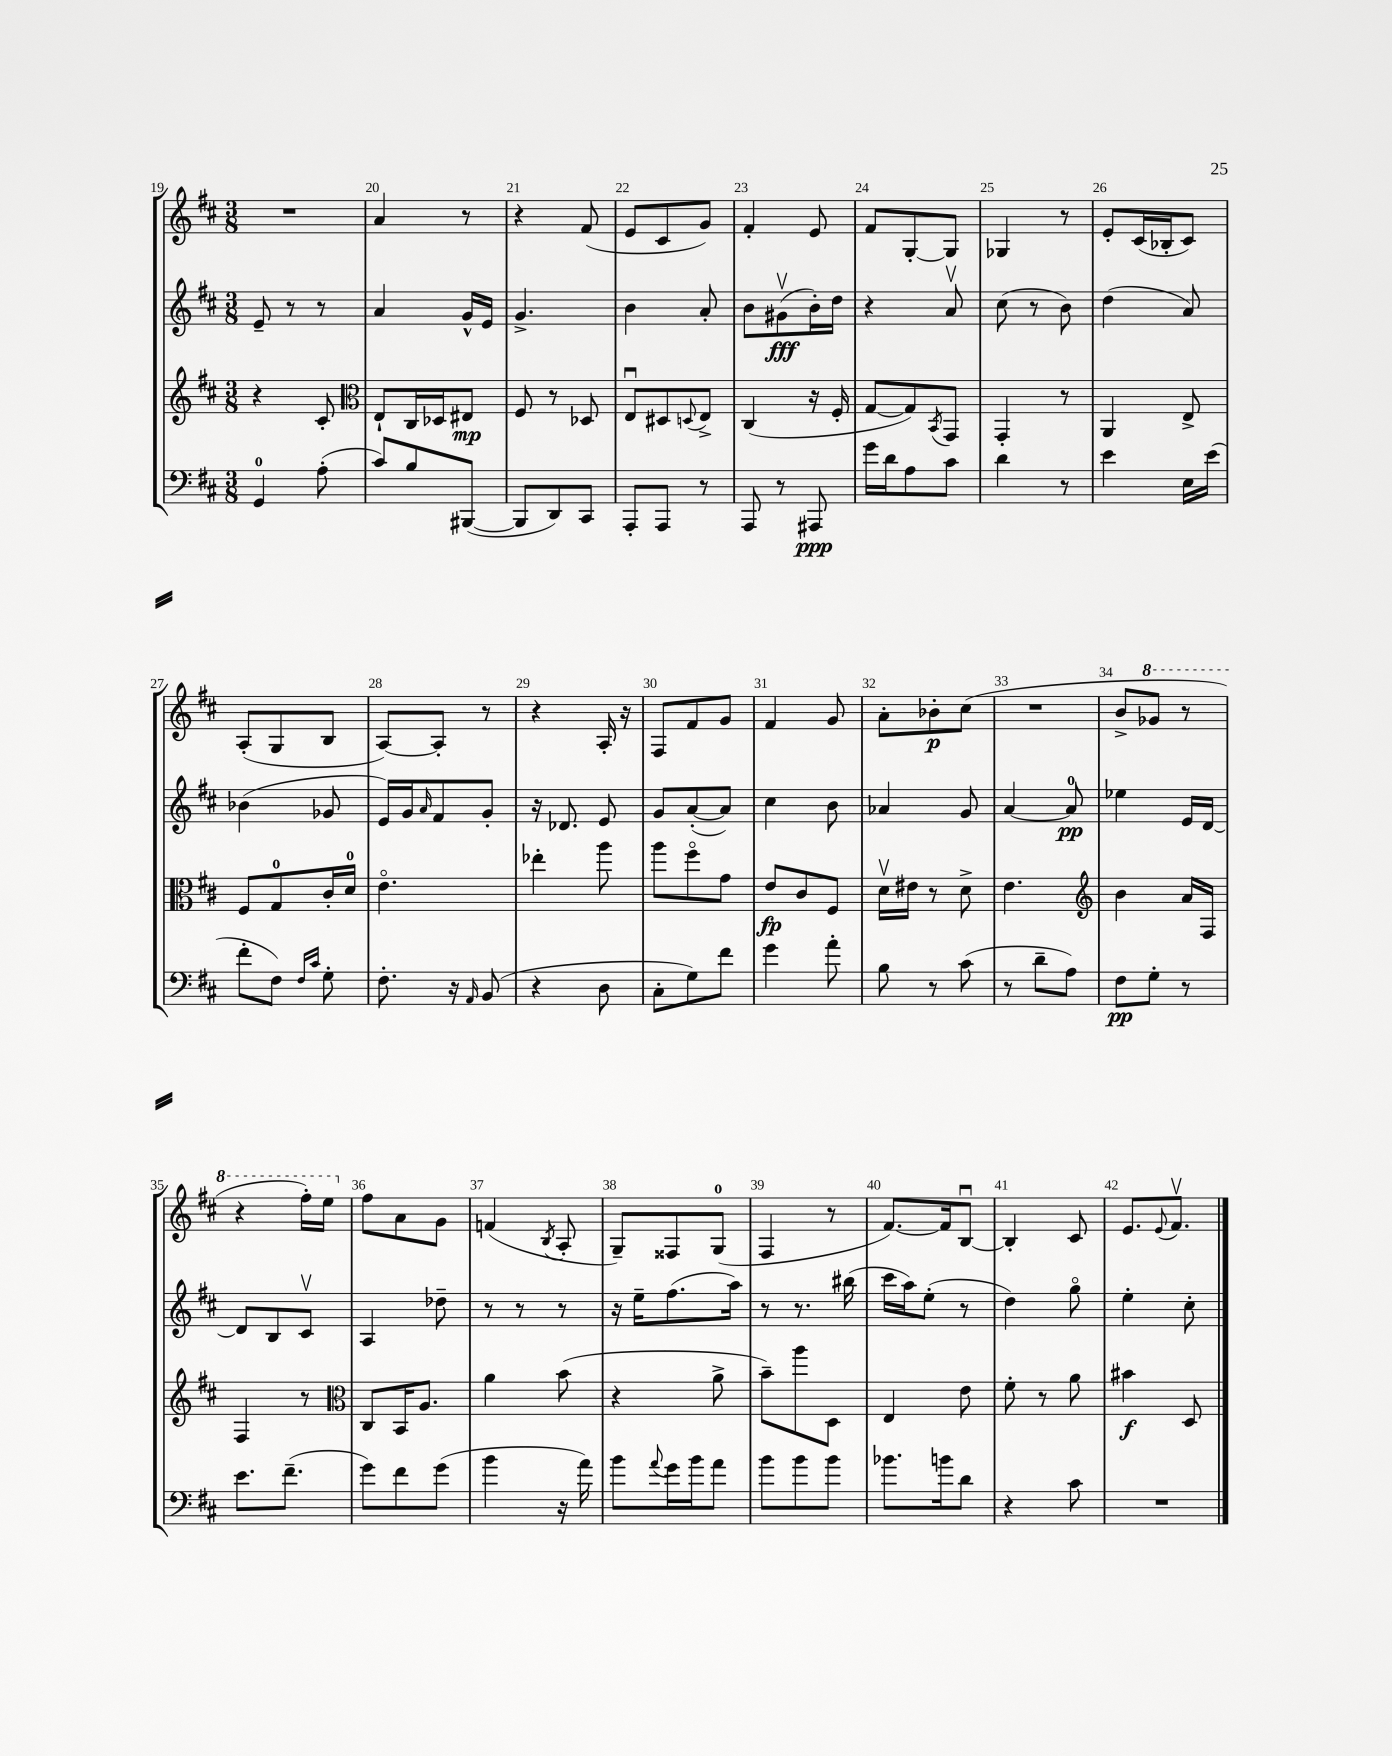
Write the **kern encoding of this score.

**kern	**kern	**kern	**kern
*staff4	*staff3	*staff2	*staff1
*clefF4	*clefG2	*clefG2	*clefG2
*k[f#c#]	*k[f#c#]	*k[f#c#]	*k[f#c#]
*M3/8	*M3/8	*M3/8	*M3/8
4GG	4r	8e~	4.r
.	.	8r	.
(8A'	8c#'	8r	.
=	=	=	=
*	*clefC3	*	*
8c#)	8E`	4a	4a
8B	16C#	.	.
.	16D-	.	.
([8BBB#	8E#	16g^^	8r
.	.	16e	.
=	=	=	=
8BBB#]	8F#	4.g^	4r
8DD)	8r	.	.
8CC#	8D-	.	(8f#
=	=	=	=
8AAA'	8Eu	4b	8e
8AAA	8D#	.	8c#
.	8qqD	.	.
8r	8E^	8a'	8g)
=	=	=	=
8AAA	(4C#	8b	4f#'
8r	.	(8g#v	.
8AAA#	16r	16b')	8e
.	16F#'	16dd	.
=	=	=	=
16g	[8G	4r	8f#
16d	.	.	.
8A	8G])	.	[8G'
.	8qBB	.	.
8c#	8GG	8av	8G]
=	=	=	=
4d	4GG'	(8cc#	4G-
.	.	8r	.
8r	8r	8b)	8r
=	=	=	=
4e	4AA	(4dd	8e'
.	.	.	(16c#
.	.	.	16B-'
16E	8E^	8a)	8c#)
(16e	.	.	.
=	=	=	=
8f#'	8F#	(4b-	(8A'
8F#)	8G	.	8G
16qqF#	.	.	.
16qqc#	.	.	.
8G'	16c#'	8g-	8B
.	16d	.	.
=	=	=	=
8.F#'	4.eo	16e)	[8A)
.	.	16g	.
.	.	16qqa	.
.	.	8f#	8A']
16r	.	.	.
16qqAA	.	.	.
(8BB	.	8g'	8r
=	=	=	=
4r	4ee-'	16r	4r
.	.	8.d-	.
8D	8aa	8e	16A'
.	.	.	16r
=	=	=	=
8C#'	8aa	8g	8F#
8G)	8ff#o	([8a'	8f#
8f#	8g	8a])	8g
=	=	=	=
4g	8e	4cc#	4f#
.	8c#	.	.
8a'	8F#	8b	8g
=	=	=	=
8B	16dv	4a-	8a'
.	16e#	.	.
8r	8r	.	8b-'
(8c#	8d^	8g	(8cc#
=	=	=	=
8r	4.e	[4a	4.r
8d~	.	.	.
8A)	.	8a]	.
=	=	=	=
*	*clefG2	*	*
8F#	4b	4ee-	8b^
8G'	.	.	8gg-
8r	16a	16e	8r
.	16F#	[16d	.
=	=	=	=
8.e	4F#	8d]	4r
.	.	8B	.
(8.f#~	.	.	.
.	8r	8c#v	16fff#')
.	.	.	16eee
=	=	=	=
*	*clefC3	*	*
8g)	8C#	4A	8ff#
8f#	16BB	.	8a
.	8.A	.	.
(8g	.	8dd-~	8g
=	=	=	=
4b	4a	8r	(4f
.	.	8r	.
.	.	.	8qB
16r	(8b	8r	8A'
16a)	.	.	.
=	=	=	=
8b	4r	16r	8G~)
.	.	16ee~	.
8qqa	.	.	.
16g	.	(8.ff#	8F##
16b	.	.	.
8a	8a^	.	(8G
.	.	16aa)	.
=	=	=	=
8b	8b~)	8r	4F#
8b	8aa	8.r	.
8b	8D	.	8r
.	.	(16bb#	.
=	=	=	=
8.b-	4E	16ccc#	[8.f#)
.	.	16aa)	.
.	.	(8ee'	.
16b	.	.	16f#]
8d	8e	8r	[8Bu
=	=	=	=
4r	8f#'	4dd)	4B']
.	8r	.	.
8c#	8a	8ggo	8c#
=	=	=	=
4.r	4b#	4ee'	8.e
.	.	.	8qqe
.	.	.	8.f#v
.	8D	8cc#'	.
==	==	==	==
*-	*-	*-	*-
